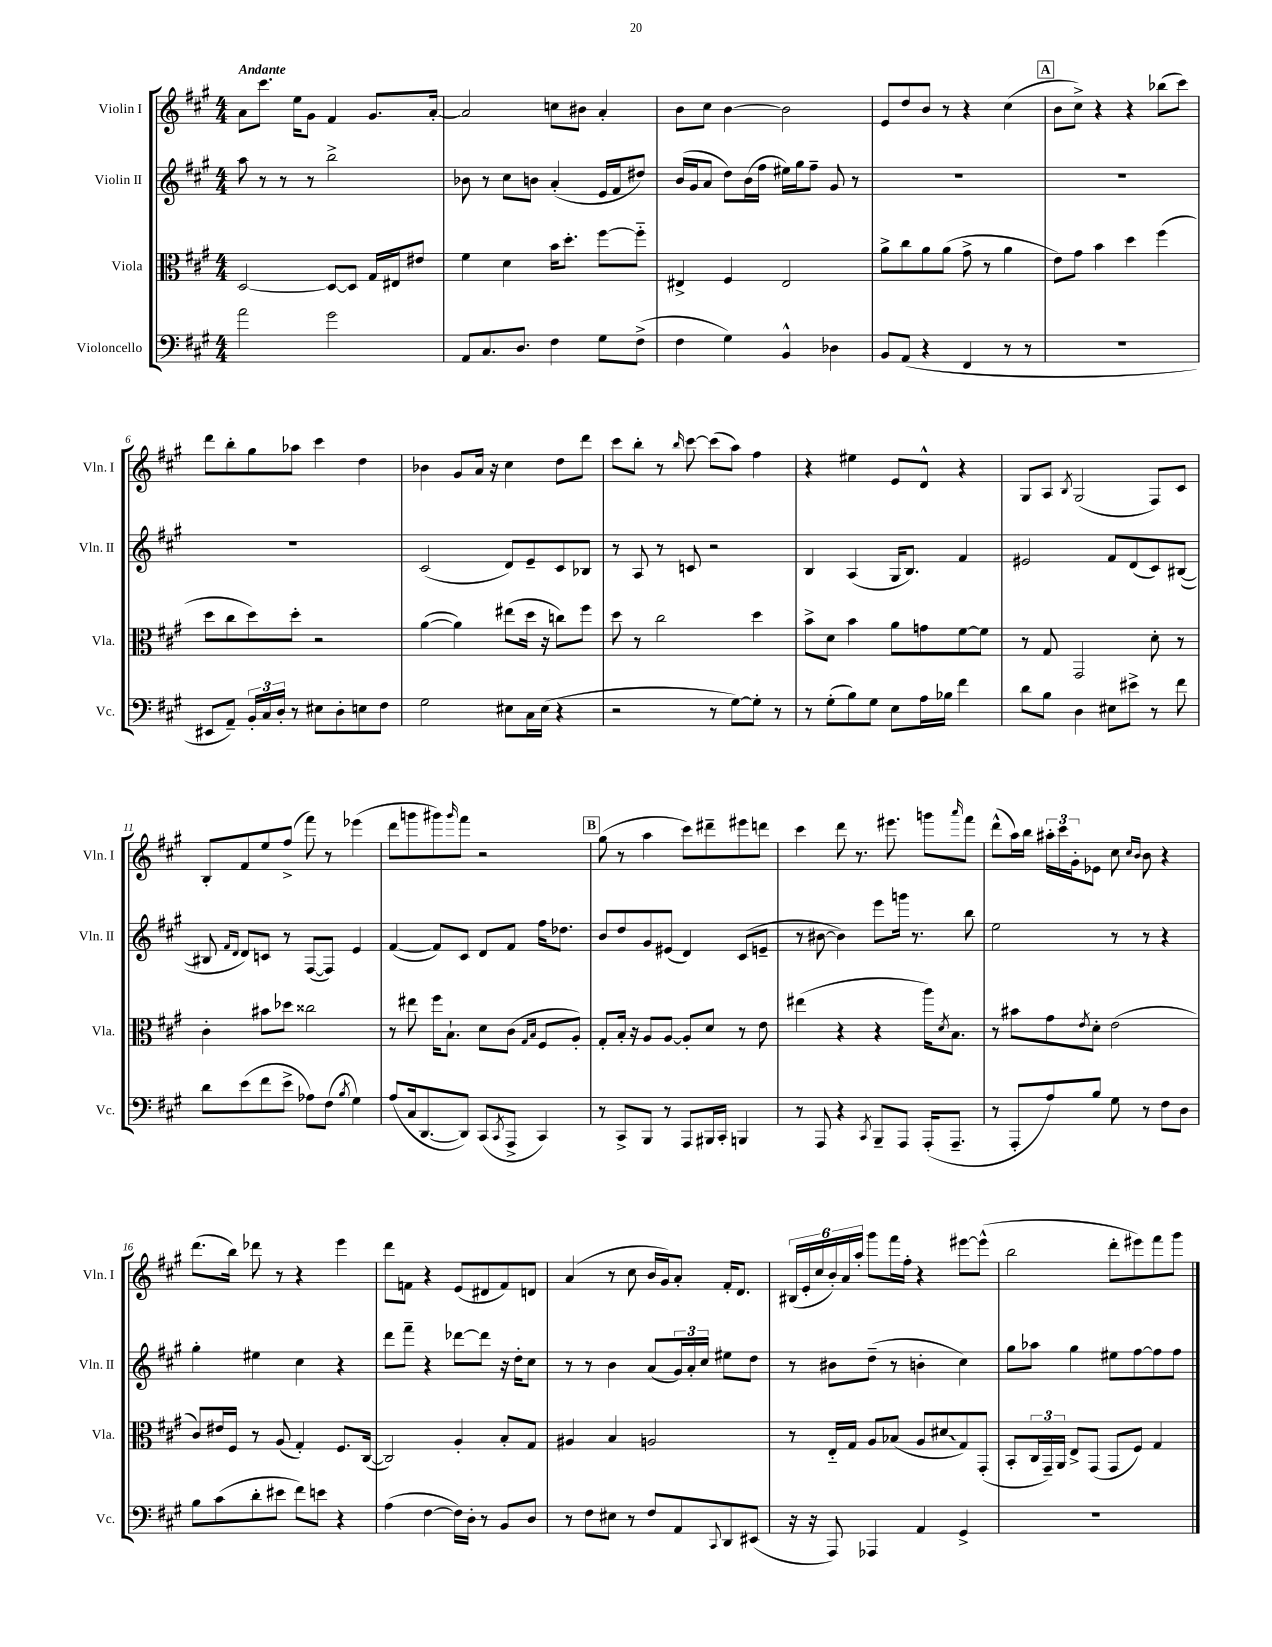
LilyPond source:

<<
\new StaffGroup <<
\new Staff = "s0" \with { instrumentName = "Violin I" shortInstrumentName = "Vln. I" } {
    \clef treble \key a \major \numericTimeSignature \time 4/4 \tempo "Andante"
    a'8 cis'''8. e''16 gis'8 fis'4 gis'8. a'16~-. |
    a'2 c''8 bis'8 a'4-. |
    b'8 cis''8 b'4~ b'2 |
    e'8 d''8 b'8 r8 r4 cis''4( |
    \mark \markup { \box "A" } b'8 cis''8->) r4 r4 bes''8( cis'''8) |
    d'''8 b''8-. gis''8 aes''8 cis'''4 d''4 |
    bes'4 gis'8 a'16 r16 cis''4 d''8 d'''8 |
    cis'''8 b''8-. r8 \grace { b''16 } cis'''8~ cis'''8( a''8) fis''4 |
    r4 eis''4 e'8 d'8-^ r4 |
    gis8 a8 \acciaccatura { b8 } gis2( fis8) cis'8 |
    b8-. fis'8 e''8 fis''8->( fis'''8) r8 ees'''4( |
    d'''8 g'''8 gis'''8) \grace { gis'''16 } fis'''8 r2 |
    \mark \markup { \box "B" } gis''8( r8 a''4 cis'''8) dis'''8-- eis'''8 d'''8 |
    cis'''4 d'''8 r8. eis'''8. g'''8 \grace { a'''16 } fis'''8 |
    d'''8-^( a''16) b''16 \tuplet 3/2 { ais''16-. cis'''16 gis'16-. } ees'8 cis''8 \grace { cis''16 b'16 } b'8 r4 |
    d'''8.( b''16) des'''8 r8 r4 e'''4 |
    d'''8 f'8 r4 e'8( dis'8 f'8) d'8 |
    a'4( r8 cis''8 b'16 gis'16) a'8-. fis'16-. d'8. |
    \tuplet 6/4 { bis16( e'16-. cis''16 b'16-.) a'16 a''16-. } gis'''8 fis'''16 fis''16-. r4 eis'''8~ eis'''8-^( |
    b''2 d'''8-. eis'''8) fis'''8 gis'''8 \bar "|." |
}
\new Staff = "s1" \with { instrumentName = "Violin II" shortInstrumentName = "Vln. II" } {
    \clef treble \key a \major \numericTimeSignature \time 4/4
    a''8 r8 r8 r8 b''2-> |
    bes'8 r8 cis''8 b'8 a'4-.( e'16 fis'16 dis''8) |
    b'16( gis'16 a'8 d''8) b'16( fis''16 eis''16) gis''16 fis''8-- gis'8 r8 |
    R1 |
    \mark \markup { \box "A" } R1 |
    R1 |
    cis'2( d'8) e'8-- cis'8 bes8 |
    r8 a8 r8 c'8 r2 |
    b4 a4( gis16 b8.) fis'4 |
    eis'2 fis'8 d'8( cis'8) bis8~( |
    bis8 \grace { fis'16 d'16 } d'8) c'8 r8 fis8~( fis8) e'4 |
    fis'4~( fis'8) cis'8 d'8 fis'8 fis''16 des''8. |
    \mark \markup { \box "B" } b'8 d''8 gis'8 eis'8( d'4) cis'8( e'8-- |
    r8 bis'8~ bis'4) e'''8 g'''16 r8. b''8 |
    e''2 r8 r8 r4 |
    gis''4-. eis''4 cis''4 r4 |
    d'''8 fis'''8-- r4 des'''8~ des'''8 r16 d''16-. cis''8 |
    r8 r8 b'4 a'8( \tuplet 3/2 { gis'16) a'16-. cis''16 } eis''8 d''8 |
    r8 bis'8 d''8--( r8 b'4-. cis''4) |
    gis''8 aes''8 gis''4 eis''8 fis''8~ fis''8 fis''8 \bar "|." |
}
\new Staff = "s2" \with { instrumentName = "Viola" shortInstrumentName = "Vla." } {
    \clef alto \key a \major \numericTimeSignature \time 4/4
    d2~ d8~ d8 gis16 eis16 eis'8 |
    fis'4 d'4 b'16 d''8.-. fis''8~ fis''8-_ |
    eis4-> fis4 eis2 |
    a'8-> cis''8 a'8 a'8( gis'8-> r8 a'4 |
    \mark \markup { \box "A" } e'8) gis'8 b'4 d''4 fis''4( |
    d''8 cis''8 d''8) d''8-. r2 |
    a'4~( a'4) eis''8( d''16 r16 c''8) fis''8 |
    d''8 r8 cis''2 d''4 |
    b'8-> d'8 b'4 a'8 g'8 fis'8~ fis'8 |
    r8 gis8 gis,2 d'8-. r8 |
    cis'4-. bis'8 des''8 cisis''2 |
    r8 eis''8 fis''16 b8.-! d'8 cis'8( \grace { gis16 b16 } fis8 a8-.) |
    \mark \markup { \box "B" } gis8-. b16-. r16 a8 a8~ a8-. d'8 r8 e'8 |
    eis''4( r4 r4 a''16) \acciaccatura { d'8 } b8. |
    r8 bis'8 gis'8 \acciaccatura { e'8 } d'8-. e'2( |
    cis'8) eis'16 fis16 r8 a8( gis4-.) fis8. cis16~( |
    cis2) a4-. b8-. gis8 |
    ais4 b4 a2 |
    r8 e16-_ gis16 a8 bes8( a8 \once \override Glissando.style = #'zigzag dis'8\glissando gis8) gis,8-.( |
    b,8-. \tuplet 3/2 { cis16 gis,16--) a,16 } e8-> gis,8( gis,8 fis8) gis4 \bar "|." |
}
\new Staff = "s3" \with { instrumentName = "Violoncello" shortInstrumentName = "Vc." } {
    \clef bass \key a \major \numericTimeSignature \time 4/4
    a'2 gis'2 |
    a,8 cis8. d8. fis4 gis8 fis8->( |
    fis4 gis4) b,4-^ des4 |
    b,8 a,8( r4 fis,4 r8 r8 |
    \mark \markup { \box "A" } R1 |
    eis,8 a,8--) \tuplet 3/2 { b,16-. cis16 d16-. } r8 eis8 d8-. e8 fis8 |
    gis2 eis8 cis16 eis16( r4 |
    r2 r8 gis8~) gis8-. r8 |
    r8 gis8-.( b8) gis8 e8 a16 bes16 fis'4 |
    d'8 b8 d4 eis8 eis'8-> r8 fis'8 |
    d'8 e'8( fis'8 e'8-> aes8) fis8( \acciaccatura { b8 } gis4) |
    a8( cis16 d,8.~ d,8) cis,8( \acciaccatura { cis,8 } a,,8-> cis,4) |
    \mark \markup { \box "B" } r8 cis,8-> b,,8 r8 a,,8 bis,,16 cis,16-. b,,4 |
    r8 a,,8 r4 \acciaccatura { cis,8 } b,,8-- a,,8 a,,16-.( a,,8.-- |
    r8 a,,8-. a8) b8 gis8 r8 fis8 d8 |
    b8 cis'8( d'8-. eis'8 fis'8) e'8 r4 |
    a4( fis4~ fis16) d16-. r8 b,8 d8 |
    r8 fis8 eis8 r8 fis8 a,8 \appoggiatura { cis,8 } d,8 eis,8( |
    r16 r16 a,,8) aes,,4 a,4 gis,4-> |
    R1 \bar "|." |
}
>>
>>
